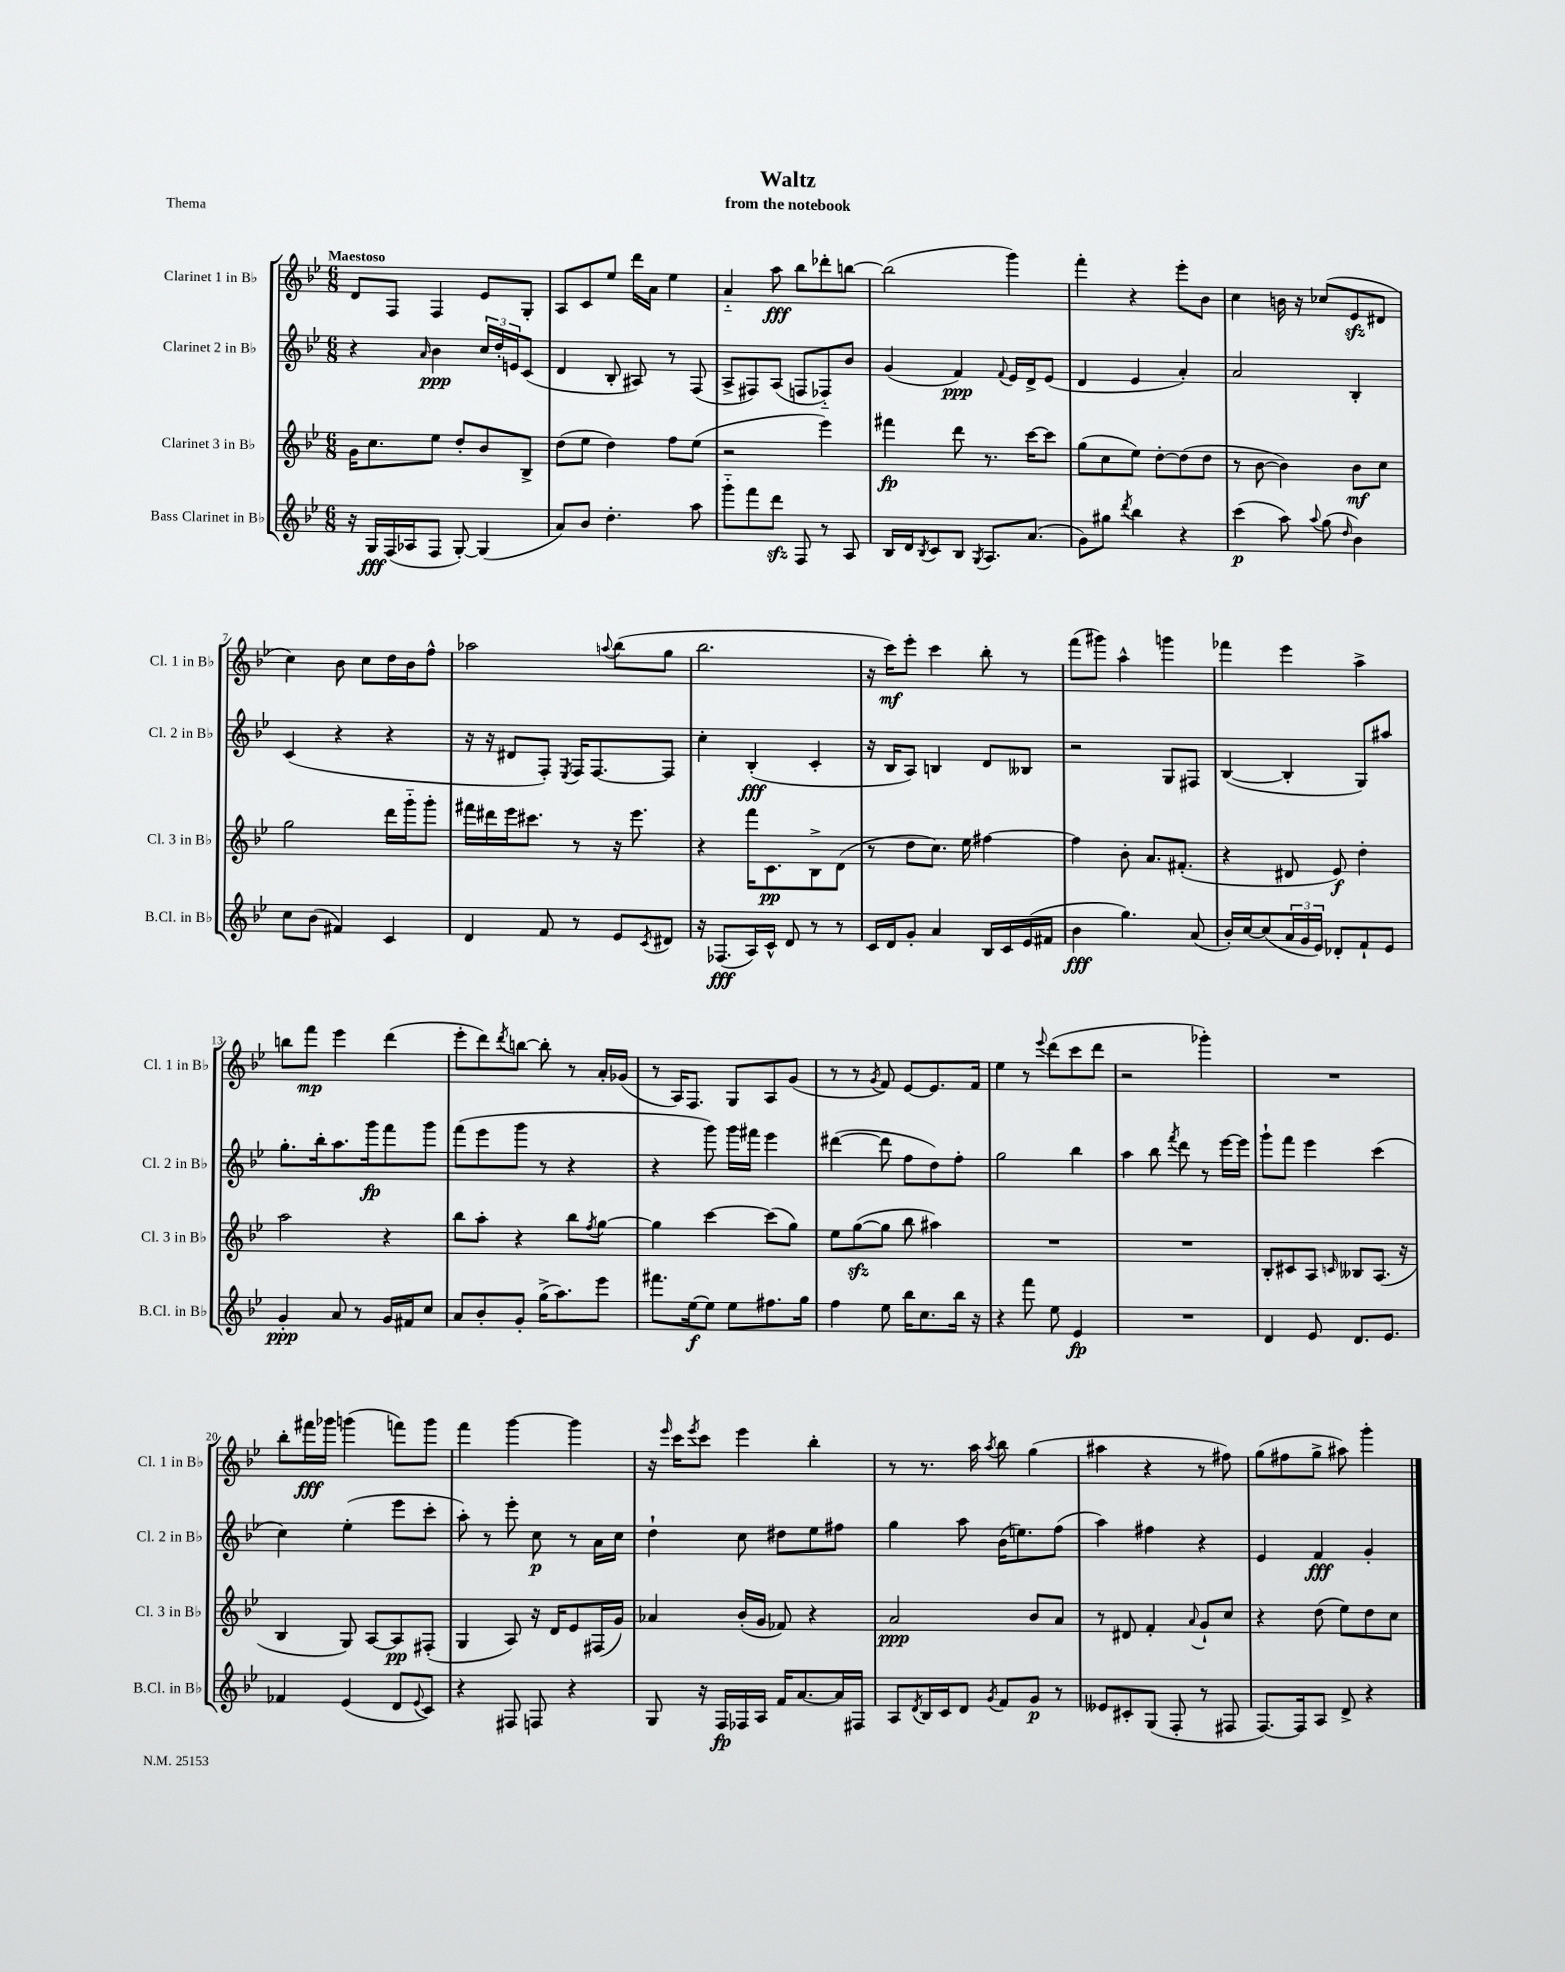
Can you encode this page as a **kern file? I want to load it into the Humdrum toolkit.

**kern	**dynam	**kern	**dynam	**kern	**dynam	**kern	**dynam
*part4	*part4	*part3	*part3	*part2	*part2	*part1	*part1
*staff4	*staff4	*staff3	*staff3	*staff2	*staff2	*staff1	*staff1
*I"Bass Clarinet in B♭	*	*I"Clarinet 3 in B♭	*	*I"Clarinet 2 in B♭	*	*I"Clarinet 1 in B♭	*
*I'B.Cl. in B♭	*	*I'Cl. 3 in B♭	*	*I'Cl. 2 in B♭	*	*I'Cl. 1 in B♭	*
*clefG2	*	*clefG2	*	*clefG2	*	*clefG2	*
*k[b-e-]	*	*k[b-e-]	*	*k[b-e-]	*	*k[b-e-]	*
*M6/8	*	*M6/8	*	*M6/8	*	*M6/8	*
=1	=1	=1	=1	=1	=1	=1	=1
!	!	!	!	!	!	!LO:TX:a:B:t=Maestoso	!
16r	.	16g\KL	.	4r	.	8d/L	.
16G/LL	fff	8.cc\	.	.	.	.	.
(16F/	.	.	.	.	.	8F/J	.
16A-X/J	.	.	.	.	.	.	.
.	.	.	.	16qqa/	.	.	.
8F/J	.	8ee-\J	.	4b-\	ppp	4F/	.
[8G'/)	.	8dd'/L	.	.	.	.	.
(4G/]	.	8b-/	.	24cc/LL	.	8e-/L	.
.	.	.	.	24dd'/	.	.	.
.	.	.	.	24en/J	.	.	.
.	.	8B-^/J	.	(8c/J	.	8G'/J	.
=2	=2	=2	=2	=2	=2	=2	=2
8a/L)	.	(8dd\L	.	4d/	.	8A/L	.
8b-/J	.	8ee-\J	.	.	.	8c/	.
4.dd'\	.	4dd\)	.	8B-'/	.	8ee-/J	.
.	.	.	.	8A#X/)	.	16ddd\LL	.
.	.	.	.	.	.	16a\JJ	.
.	.	8ff\L	.	8r	.	4ee-\	.
8aa\	.	(8ee-\J	.	(8F/	.	.	.
=3	=3	=3	=3	=3	=3	=3	=3
8ggg\L	.	2r	.	8A^/L	.	4a/	.
8fff\	.	.	.	8F#X/)	.	.	.
8dddzz\J	.	.	.	(8A/J	.	8aa\	fff
8F/	.	.	.	8Fn/L	.	8bb-\L	.
8r	.	4eee-\)	.	8F-X/)	.	8ddd-X'\	.
8A/	.	.	.	8b-/J	.	[8bbn\J	.
=4	=4	=4	=4	=4	=4	=4	=4
16B-/LL	.	4fff#X\	fp	(4g/	.	(2bb\]	.
16d/J	.	.	.	.	.	.	.
8qB-/	.	.	.	.	.	.	.
8c/	.	.	.	.	.	.	.
8B-/J	.	8ddd\	.	4f/)	ppp	.	.
8qG/	.	.	.	.	.	.	.
8.A/L	.	8.r	.	.	.	.	.
.	.	.	.	8qqf/	.	.	.
.	.	.	.	16e-/LL	.	4ggg\)	.
(8.a/J	.	[16ccc\KL	.	16d^/J	.	.	.
.	.	8ccc\J]	.	(8e-/J	.	.	.
=5	=5	=5	=5	=5	=5	=5	=5
8g\L)	.	(8gg\L	.	4d/	.	4fff'\	.
8gg#X\J	.	8cc\	.	.	.	.	.
8qddd/	.	.	.	.	.	.	.
4bb-\	.	8ee-\J)	.	4e-/	.	4r	.
.	.	[8dd'\L	.	.	.	.	.
4r	.	(8dd\]	.	4a'/)	.	8eee-'\L	.
.	.	8dd\J	.	.	.	8b-\J	.
=6	=6	=6	=6	=6	=6	=6	=6
(4ccc\	p	8r	.	2a/	.	4cc\	.
.	.	[8b-\	.	.	.	.	.
8aa\)	.	4b-\])	.	.	.	16bn\	.
.	.	.	.	.	.	16r	.
8qqaa/	.	.	.	.	.	.	.
(8gg\	.	.	.	.	.	(8cc-X/L	.
16qqdd/	.	.	.	.	.	.	.
4b-\)	.	8b-\L	mf	4B-'/	.	8e-zz/	.
.	.	8cc\J	.	.	.	8d#X/J	.
!!LO:LB:g=z
=7	=7	=7	=7	=7	=7	=7	=7
8cc\L	.	2gg\	.	(4c/	.	4cc\)	.
(8b-\J	.	.	.	.	.	.	.
4f#X/)	.	.	.	4r	.	8b-\	.
.	.	.	.	.	.	8cc\L	.
4c/	.	16ddd\LL	.	4r	.	16dd\L	.
.	.	16ggg\J	.	.	.	16b-\J	.
.	.	8ggg'\J	.	.	.	8ff^^\J	.
=8	=8	=8	=8	=8	=8	=8	=8
4d/	.	16fff#X\LL	.	16r	.	2aa-X\	.
.	.	16ddd#X\	.	16r	.	.	.
.	.	16eee-\J	.	8d#X/L	.	.	.
.	.	8.ccc#X\J	.	.	.	.	.
8f/	.	.	.	8F'/J)	.	.	.
.	.	.	.	8qE-/	.	.	.
8r	.	8r	.	16F/KL	.	.	.
.	.	.	.	[8.F/	.	.	.
.	.	.	.	.	.	8qqaan/	.
8e-/L	.	16r	.	.	.	(8bb-\L	.
.	.	8.eee-\	.	.	.	.	.
8qc/	.	.	.	.	.	.	.
8d#X/J	.	.	.	8F/J]	.	8gg\J	.
=9	=9	=9	=9	=9	=9	=9	=9
16r	.	4r	.	4cc'\	.	2.bb-\	.
(8.F-X/L	fff	.	.	.	.	.	.
16A/L)	.	16fff\KL	.	(4B-'/	fff	.	.
16c^^/JJ	.	8.c\	pp	.	.	.	.
8d/	.	.	.	.	.	.	.
8r	.	8B-^\	.	4c'/	.	.	.
8r	.	(8d\J	.	.	.	.	.
=10	=10	=10	=10	=10	=10	=10	=10
16c/LL	.	8r	.	16r	.	16r	.
16d/J	.	.	.	16B-/KL	.	16ccc\KL)	mf
8g'/J	.	8dd\L	.	8A/J)	.	8eee-'\J	.
4a/	.	8.cc\J)	.	4Bn/	.	4ccc\	.
.	.	16ee-\	.	.	.	.	.
16B-/LL	.	[4ff#X\	.	8d/L	.	8bb-'\	.
16c/	.	.	.	.	.	.	.
(16e-/	.	.	.	8B--X/J	.	8r	.
16f#X/JJ	.	.	.	.	.	.	.
=11	=11	=11	=11	=11	=11	=11	=11
4b-\	fff	4ff#\]	.	2r	.	(8fff\L	.
.	.	.	.	.	.	8ggg#X\J)	.
4.gg\)	.	8b-'\	.	.	.	4aa^^\	.
.	.	8.a/L	.	.	.	.	.
.	.	.	.	8G/L	.	4gggn\	.
.	.	(8.f#X'/J	.	.	.	.	.
(8a/	.	.	.	8F#X/J	.	.	.
=12	=12	=12	=12	=12	=12	=12	=12
16b-'/LL)	.	4r	.	([4B-/	.	4fff-X\	.
[16cc/J	.	.	.	.	.	.	.
(8cc/]	.	.	.	.	.	.	.
24a/L	.	8d#X/	.	4B-'/]	.	4eee-\	.
24g/	.	.	.	.	.	.	.
24e-/JJ)	.	.	.	.	.	.	.
8d-X'/L	.	8e-/)	f	.	.	.	.
8f`/	.	4dd'\	.	8G/L)	.	4aa^\	.
8e-/J	.	.	.	8aa#X/J	.	.	.
!!LO:LB:g=z
=13	=13	=13	=13	=13	=13	=13	=13
4g'/	ppp	2aa\	.	8.gg'\L	.	8bbn\L	.
.	.	.	.	.	.	8fff\J	mp
.	.	.	.	16bb-'\k	.	.	.
8a/	.	.	.	8.aa\	.	4eee-\	.
8r	.	.	.	.	.	.	.
.	.	.	.	16ggg\k	fp	.	.
16g/LL	.	4r	.	8fff\	.	(4ddd\	.
16f#X/J	.	.	.	.	.	.	.
8cc/J	.	.	.	8ggg\J	.	.	.
=14	=14	=14	=14	=14	=14	=14	=14
8a/L	.	8bb-\L	.	(8fff\L	.	8eee-'\L	.
8b-'/	.	8aa'\J	.	8eee-\	.	8ddd\)	.
.	.	.	.	.	.	8qddd/	.
8g'/J	.	4r	.	8ggg\J	.	[8bbn\J	.
(16gg^\KL	.	.	.	8r	.	8bb'\]	.
8.aa\)	.	.	.	.	.	.	.
.	.	8bb-\L	.	4r	.	8r	.
.	.	8qff/	.	.	.	.	.
8eee-\J	.	[8gg\J	.	.	.	16a'/LL	.
.	.	.	.	.	.	(16g-X/JJ	.
=15	=15	=15	=15	=15	=15	=15	=15
8.fff#X\L	.	4gg\]	.	4r	.	8r	.
.	.	.	.	.	.	16A/KL)	.
[16ee-\k	f	.	.	.	.	8.F/J	.
8ee-\J]	.	[4ccc\	.	8ggg\)	.	.	.
8ee-\L	.	.	.	16ggg\LL	.	8G/L	.
.	.	.	.	16fff#X\JJ	.	.	.
8.ff#X\	.	(8ccc\L]	.	4eee-\	.	8A/	.
.	.	8gg\J)	.	.	.	(8g/J	.
16gg\Jk	.	.	.	.	.	.	.
=16	=16	=16	=16	=16	=16	=16	=16
4ff\	.	8ee-\L	.	([4ddd#X\	.	8r	.
.	.	([8ggzz\	.	.	.	8r	.
.	.	.	.	.	.	8qg/	.
8ee-\	.	8gg\J]	.	8ddd#\]	.	8f/)	.
16bb-\KL	.	8bb-\	.	8ff\L	.	[8e-/L	.
8.cc\	.	.	.	.	.	.	.
.	.	4aa#X\)	.	8dd\)	.	8.e-/]	.
16bb-\Jk	.	.	.	8ff'\J	.	.	.
16r	.	.	.	.	.	16f/Jk	.
=17	=17	=17	=17	=17	=17	=17	=17
4r	.	2.r	.	2gg\	.	4ee-\	.
8fff\	.	.	.	.	.	8r	.
.	.	.	.	.	.	8qqeee-/	.
8ee-\	.	.	.	.	.	(8ddd\L	.
4e-/	fp	.	.	4bb-\	.	8ccc\	.
.	.	.	.	.	.	8ddd\J	.
=18	=18	=18	=18	=18	=18	=18	=18
2.r	.	2.r	.	4aa\	.	2r	.
.	.	.	.	8bb-\	.	.	.
.	.	.	.	8qfff/	.	.	.
.	.	.	.	8ddd\	.	.	.
.	.	.	.	8r	.	4ggg-X'\)	.
.	.	.	.	[16eee-\LL	.	.	.
.	.	.	.	16eee-\JJ]	.	.	.
=19	=19	=19	=19	=19	=19	=19	=19
4d/	.	8B-'/L	.	8ggg`\L	.	2.r	.
.	.	8c#X/	.	8fff\J	.	.	.
8e-/	.	8A/J	.	4eee-\	.	.	.
.	.	16qqcn/	.	.	.	.	.
8.d/L	.	8B--X/L	.	.	.	.	.
.	.	(8.A/J	.	(4ccc\	.	.	.
8.e-/J	.	.	.	.	.	.	.
.	.	16r	.	.	.	.	.
!!LO:LB:g=z
=20	=20	=20	=20	=20	=20	=20	=20
4f-X/	.	4B-/	.	4cc\)	.	8bb-'\L	.
.	.	.	.	.	.	16fff#X\L	fff
.	.	.	.	.	.	16ggg-X\JJ	.
(4e-/	.	8G/)	.	(4ee-'\	.	(4gggn\	.
.	.	[8A/L	.	.	.	.	.
8d/L	.	8A/]	pp	8eee-\L	.	8fffn\L)	.
8qqe-/	.	.	.	.	.	.	.
8c/J)	.	(8F#X'/J	.	8ccc'\J	.	8ggg\J	.
=21	=21	=21	=21	=21	=21	=21	=21
4r	.	4G/	.	8aa'\)	.	4fff\	.
.	.	.	.	8r	.	.	.
8F#X/	.	8A/)	.	8eee-'\	.	[4ggg\	.
8Fn/	.	16r	.	8cc\	p	.	.
.	.	16d/KL	.	.	.	.	.
4r	.	8e-/	.	8r	.	4ggg\]	.
.	.	(16F#X/L	.	16a\LL	.	.	.
.	.	16g/JJ)	.	16cc\JJ	.	.	.
=22	=22	=22	=22	=22	=22	=22	=22
8G/	.	4a-X/	.	4dd`\	.	16r	.
.	.	.	.	.	.	16qqeee-/	.
.	.	.	.	.	.	16ccc\KL	.
.	.	.	.	.	.	8qeee-/	.
16r	.	.	.	.	.	8ccc\J	.
16F/LL	fp	.	.	.	.	.	.
16F-X/	.	(16b-'/LL	.	8cc\	.	4eee-\	.
16A/JJ	.	16g/JJ	.	.	.	.	.
16f/KL	.	8f-X/)	.	8dd#X\L	.	.	.
[8.a/	.	.	.	.	.	.	.
.	.	4r	.	8ee-\	.	4bb-'\	.
16a/L]	.	.	.	8ff#X\J	.	.	.
16F#X/JJ	.	.	.	.	.	.	.
=23	=23	=23	=23	=23	=23	=23	=23
8A/L	.	2a/	ppp	4gg\	.	8r	.
8qd/	.	.	.	.	.	.	.
16B-/L	.	.	.	.	.	8.r	.
16c/J	.	.	.	.	.	.	.
8d/J	.	.	.	8aa\	.	.	.
.	.	.	.	.	.	16aa\	.
8qg/	.	.	.	.	.	8qaa/	.
8f/L	.	.	.	(16b-\KL	.	8bb-\	.
.	.	.	.	8.een\)	.	.	.
8g/J	p	8b-/L	.	.	.	(4gg\	.
8r	.	8a/J	.	(8ff\J	.	.	.
=24	=24	=24	=24	=24	=24	=24	=24
8e--X/L	.	8r	.	4aa\)	.	4aa#X\	.
8c#X'/	.	8d#X/	.	.	.	.	.
(8G/J	.	4f'/	.	4ff#X\	.	4r	.
8F'/	.	.	.	.	.	.	.
.	.	8qqa/	.	.	.	.	.
8r	.	8g`/L	.	4r	.	8r	.
8F#X/	.	8cc/J	.	.	.	8ff#X\)	.
=25	=25	=25	=25	=25	=25	=25	=25
[8.F/L)	.	4r	.	4e-/	.	(8gg\L	.
.	.	.	.	.	.	8ff#X\	.
16F/k]	.	.	.	.	.	.	.
8A/J	.	(8dd\	.	4f/	fff	8gg^\J	.
8d^/	.	8ee-\L)	.	.	.	8aa#X\)	.
4r	.	8dd\	.	4g'/	.	4ggg'\	.
.	.	8cc\J	.	.	.	.	.
==	==	==	==	==	==	==	==
*-	*-	*-	*-	*-	*-	*-	*-
